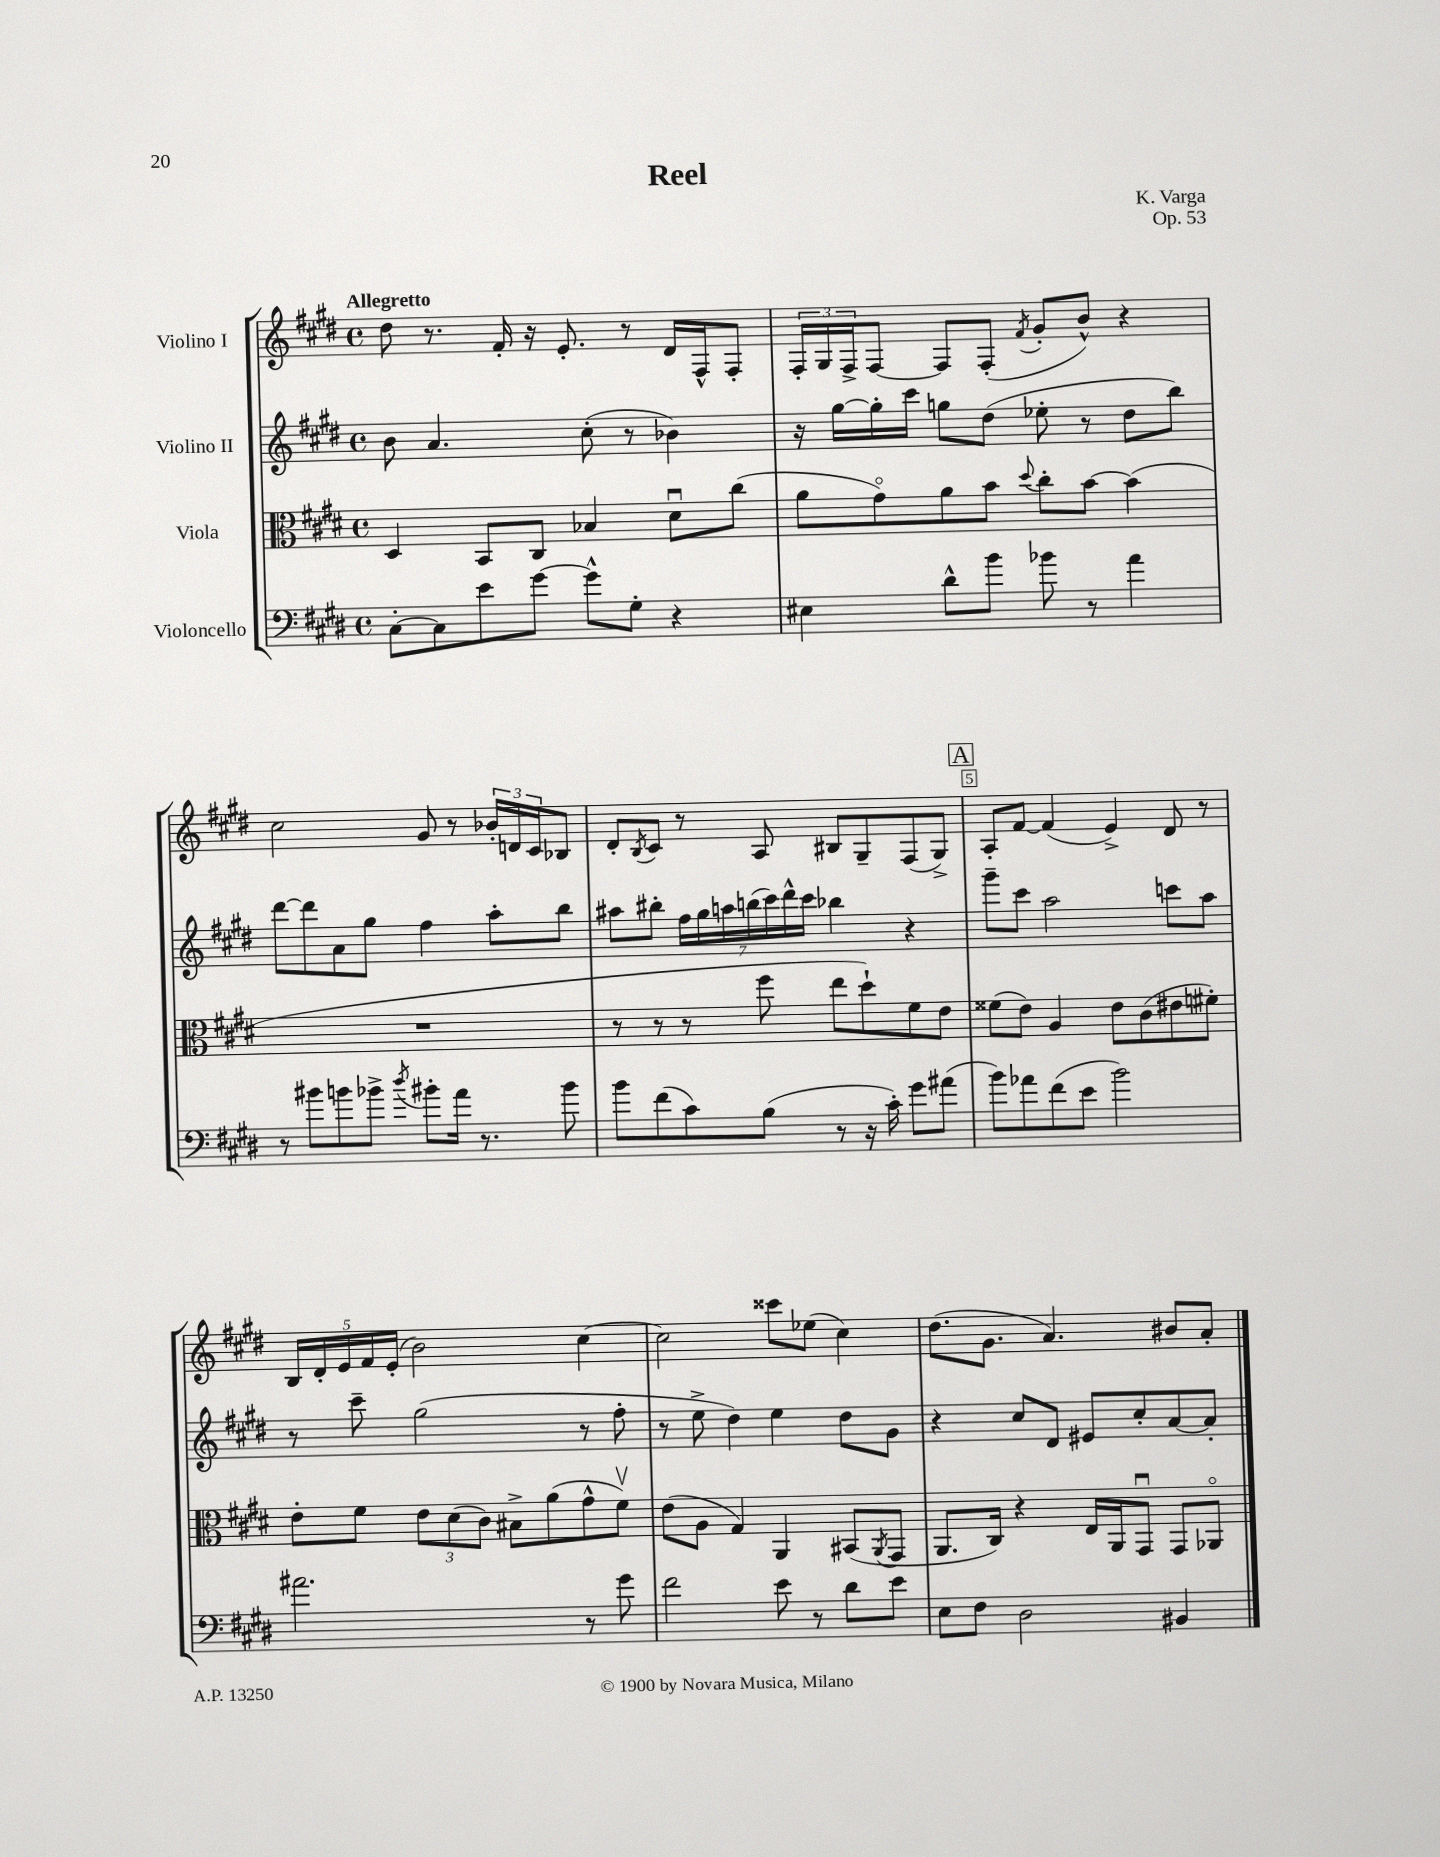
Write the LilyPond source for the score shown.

\header { title = "Reel" composer = "K. Varga" opus = "Op. 53" }
<<
\new StaffGroup <<
\new Staff = "s0" \with { instrumentName = "Violino I" } {
    \clef treble \key e \major \defaultTimeSignature \time 4/4 \tempo "Allegretto"
    dis''8 r8. fis'16-. r16 e'8.-. r8 dis'16 fis16-^ fis8-. |
    \tuplet 3/2 { fis16-. gis16 fis16-> } fis8~ fis8 fis8-.( \acciaccatura { fis'8 } gis'8-. b'8-^) r4 |
    cis''2 gis'8 r8 \tuplet 3/2 { bes'16-. d'16 cis'16 } bes8 |
    dis'8-. \acciaccatura { b8 } cis'8 r8 a8 bis8 gis8-- fis8( gis8->) |
    \mark \markup { \box "A" } a8-. fis'8~ fis'4( e'4->) dis'8 r8 |
    \tuplet 5/4 { b16 dis'16-. e'16 fis'16 e'16-.( } b'2) cis''4~ |
    cis''2 cisis'''8 ees''8( cis''4) |
    dis''8.( gis'8. a'4.) bis'8 a'8-. \bar "|." |
}
\new Staff = "s1" \with { instrumentName = "Violino II" } {
    \clef treble \key e \major \defaultTimeSignature \time 4/4
    b'8 a'4. cis''8-.( r8 bes'4) |
    r16 gis''16~ gis''16-. cis'''16 g''8 dis''8( ees''8-. r8 dis''8 b''8) |
    dis'''8~ dis'''8 a'8 gis''8 fis''4 a''8-. b''8 |
    ais''8 bis''8-. \tuplet 7/4 { fis''16 gis''16 a''16 b''16( cis'''16) dis'''16-^ cis'''16 } bes''4 r4 |
    \mark \markup { \box "A" } gis'''8-- cis'''8 a''2 c'''8 a''8 |
    r8 cis'''8-- gis''2( r8 fis''8-. |
    r8 e''8-> dis''4) e''4 dis''8 gis'8 |
    r4 cis''8 dis'8 eis'8 cis''8-. a'8~ a'8-. \bar "|." |
}
\new Staff = "s2" \with { instrumentName = "Viola" } {
    \clef alto \key e \major \defaultTimeSignature \time 4/4
    dis4 b,8 cis8 bes4 dis'8\downbow cis''8( |
    a'8 gis'8\flageolet) a'8 b'8 \appoggiatura { dis''8 } cis''8-. b'8~ b'4( |
    R1 |
    r8 r8 r8 fis''8 e''8 dis''8-!) fis'8 e'8 |
    \mark \markup { \box "A" } fisis'8( e'8) a4 e'8 cis'8( eis'8 fis'8-.) |
    e'8-. fis'8 \tuplet 3/2 { e'8 dis'8( cis'8) } bis8-> a'8( gis'8-^ fis'8\upbow) |
    e'8( a8 gis4) a,4 bis,8( \acciaccatura { a,8 } gis,8 |
    a,8. cis16) r4 e16 a,16 gis,8\downbow gis,8 aes,8\flageolet \bar "|." |
}
\new Staff = "s3" \with { instrumentName = "Violoncello" } {
    \clef bass \key e \major \defaultTimeSignature \time 4/4
    cis8~-. cis8 e'8 gis'8~ gis'8-^ gis8-. r4 |
    eis4 dis'8-^ b'8 bes'8 r8 a'4 |
    r8 bis'8 b'8 bes'8-> \acciaccatura { dis''8 } bis'8-. a'16 r8. bis'8 |
    b'8 fis'8( cis'8) b8( r8 r16 cis'16-.) gis'8 ais'8( |
    \mark \markup { \box "A" } b'8) aes'8 fis'8( e'8 b'2) |
    ais'2. r8 gis'8 |
    fis'2 e'8 r8 dis'8 e'8 |
    e8 fis8 dis2 bis,4 \bar "|." |
}
>>
>>
\layout { \context { \Score \override BarNumber.break-visibility = ##(#f #t #t) barNumberVisibility = #(every-nth-bar-number-visible 5) \override BarNumber.stencil = #(make-stencil-boxer 0.1 0.3 ly:text-interface::print) } }
